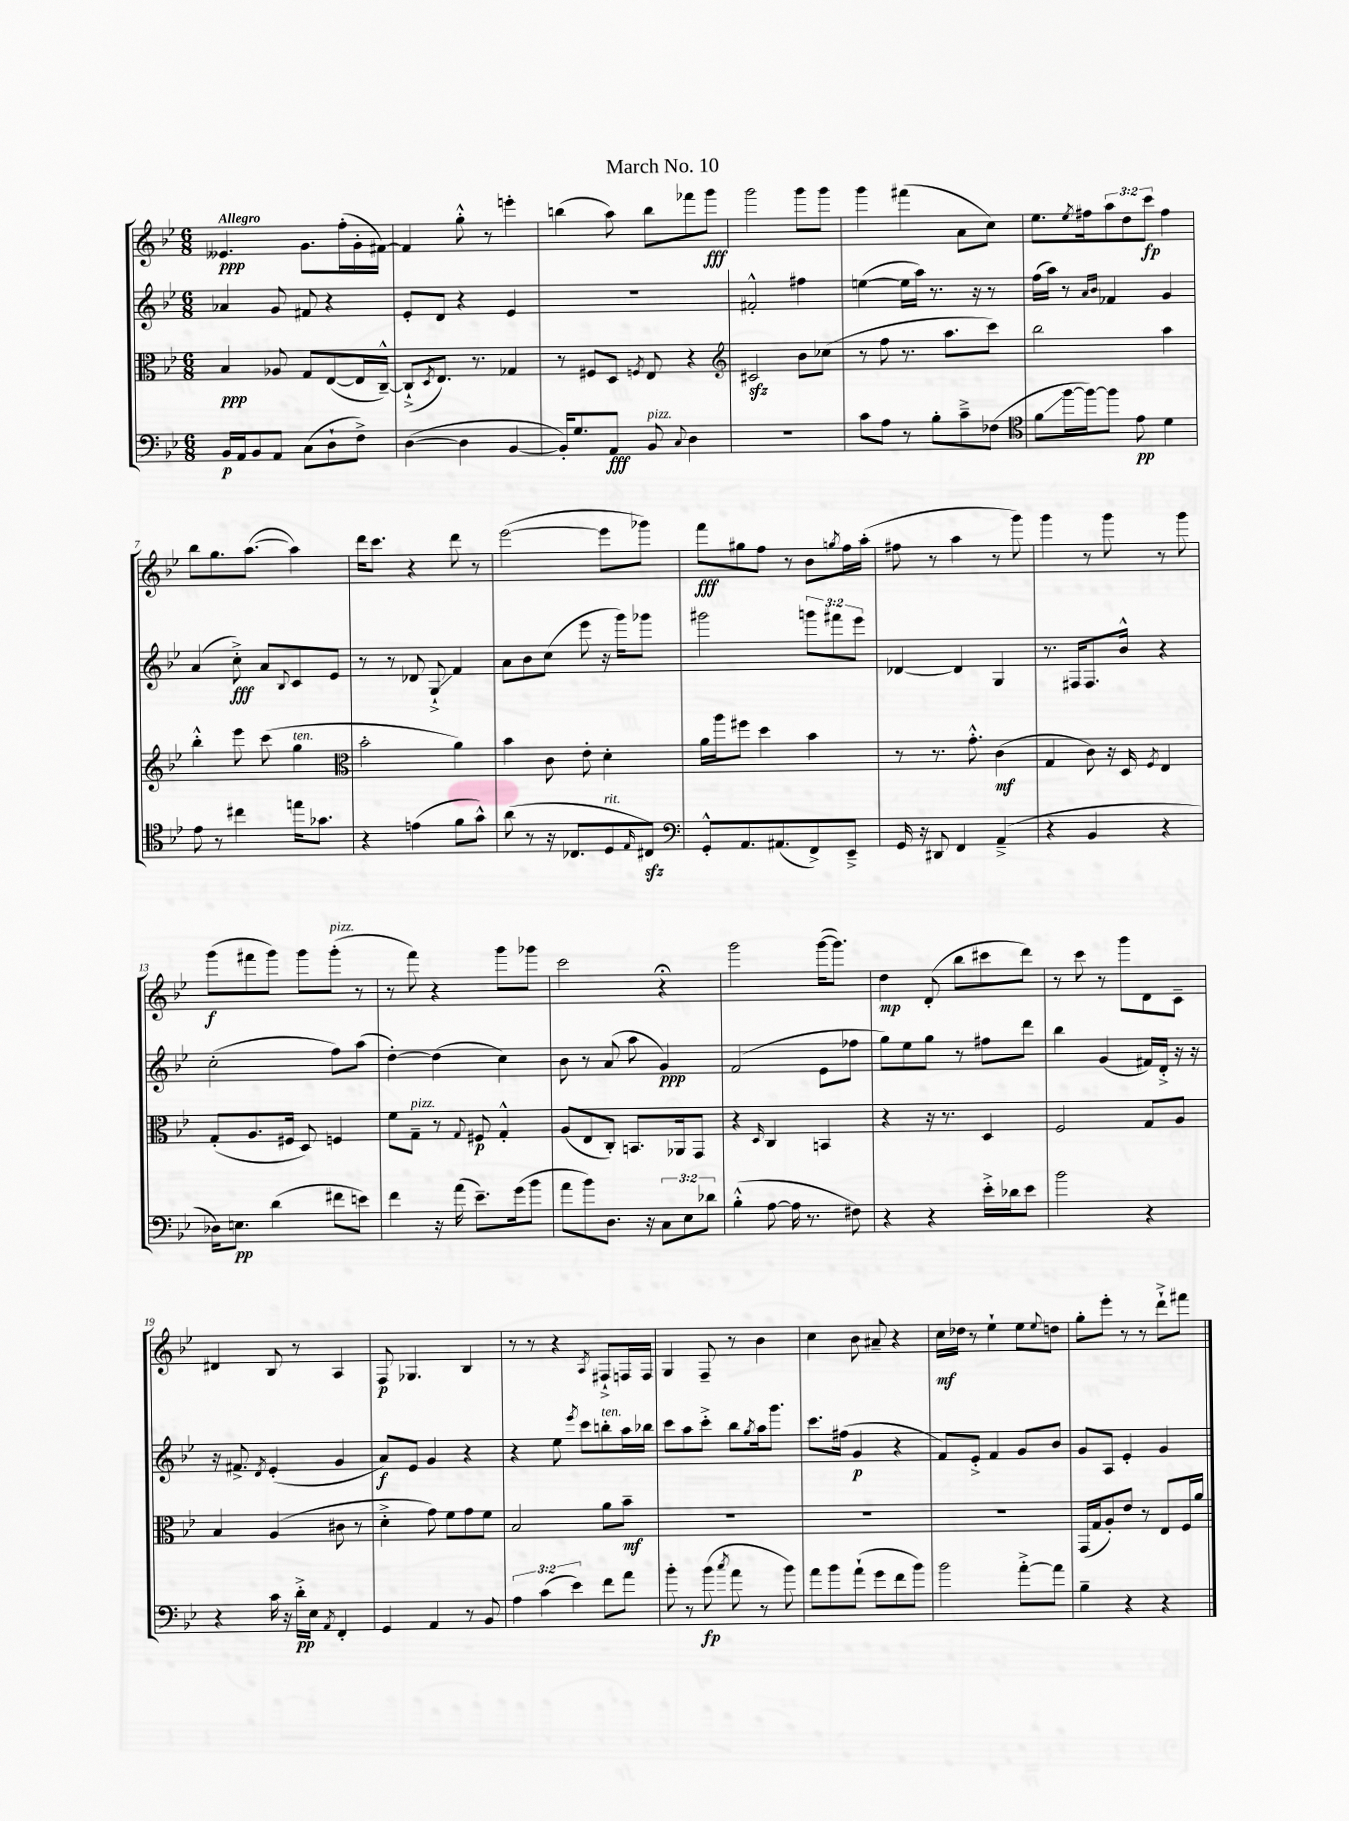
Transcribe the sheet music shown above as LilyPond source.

\header { title = "March No. 10" }
<<
\new StaffGroup <<
\new Staff = "s0" {
    \clef treble \key bes \major \numericTimeSignature \time 6/8 \override Staff.TupletNumber.text = #tuplet-number::calc-fraction-text \tempo "Allegro"
    eeses'4.\ppp g'8. f''16-.( g'16-. fis'16~) |
    fis'4 g''8-.-^ r8 e'''4-. |
    b''4( a''8) b''8 fes'''8 g'''8\fff |
    g'''2 g'''8 g'''8 |
    g'''4 fis'''4( a'8 c''8) |
    ees''8. \acciaccatura { ees''8 } fis''16 \tuplet 3/2 { a''8 d''8 c'''8\fp } fis''4 |
    bes''8 g''8. a''8.~( a''4) |
    d'''16 c'''8. r4 d'''8 r8 |
    ees'''2~( ees'''8 ges'''8) |
    f'''8\fff gis''8 f''8 r8 bes'8 \acciaccatura { g''8 } f''16 a''16-.( |
    fis''8 r8 a''4 r8 g'''8) |
    g'''4 r8 g'''8 r8 g'''8 |
    g'''8\f( fis'''8 g'''8) g'''8 g'''8-.^\markup { \italic "pizz." }( r8 |
    r8 f'''8) r4 g'''8 ges'''8 |
    c'''2 r4\fermata |
    g'''2 g'''16~( g'''8.) |
    d''4\mp d'8-.( bes''8 cis'''8 d'''8) |
    r8 c'''8 r8 g'''8 d'8 c'8-- |
    dis'4 bes8 r8 a4 |
    f8\p ges4. bes4 |
    r8 r8 r4 \acciaccatura { a8 } fis8-!-> f16 f16 |
    g4 f8-- r8 bes'4 |
    c''4 bes'8 ais'8-- r4 |
    c''16\mf des''16 r8 ees''4-! ees''8 \appoggiatura { ees''8 } d''8 |
    g''8-. ees'''8-. r8 r8 d'''8-!-> fis'''8 \bar "|." |
}
\new Staff = "s1" {
    \clef treble \key bes \major \numericTimeSignature \time 6/8 \override Staff.TupletNumber.text = #tuplet-number::calc-fraction-text
    aes'4 g'8 fis'8 r4 |
    ees'8-. d'8 r4 ees'4 |
    R2. |
    fis'2-.-^ fis''4 |
    e''4~( e''16 a''16) r8. r16 r8 |
    f''16( a''16) r8 \grace { a'16 bes'16 } fes'4 g'4 |
    a'4( c''8-.->\fff) a'8 \appoggiatura { bes8 } c'8 ees'8 |
    r8 r8 des'8 g8-!->\glissando f'4 |
    a'8 bes'8 c''8( ees'''8 r16 g'''16) ges'''8 |
    gis'''2 \tuplet 3/2 { g'''8 fis'''8 ees'''8 } |
    des'4~ des'4 g4 |
    r8. fis16 fis8. bes'16-^ r4 |
    c''2-.( f''8) a''8( |
    d''4~-.) d''4( c''4) |
    bes'8 r8 a'8( a''8 g'4\ppp) |
    f'2( ees'8 fes''8 |
    g''8) ees''8 g''8 r8 fis''8 d'''8 |
    bes''4 g'4( fis'16) d'16-.-> r16 r16 |
    r16 fis'8.-> \acciaccatura { d'8 } ees'4-.( g'4 |
    a'8\f) ees'8 g'4 r4 |
    r4 ees''8 \acciaccatura { ees'''8 } c'''8 b''8-.^\markup { \italic "ten." } a''16 bes''16 |
    c'''8 a''8 c'''8-.-> bes''8 \acciaccatura { g''8 } a''16 g'''8. |
    c'''8. fis''16( g'4\p r4 |
    f'8) ees'8-.-> f'4 g'8 bes'8 |
    g'8 a8 ees'4-. g'4 \bar "|." |
}
\new Staff = "s2" {
    \clef alto \key bes \major \numericTimeSignature \time 6/8
    bes4\ppp aes8 g8 ees8~( ees16 c16~---^) |
    c8-!->( \acciaccatura { d8 } ees8.) r8. ges4 |
    r8 fis8 d8 \acciaccatura { f8 } ees8 r4 |
    \clef treble cis'2\sfz bes'8 ces''8( |
    r8 f''8 r8. a''8. c'''8) |
    bes''2 a''4 |
    bes''4-.-^ ees'''8 c'''8( g''4^\markup { \italic "ten." } |
    \clef alto bes'2-. a'4) |
    bes'4 c'8 ees'8-. d'4-. |
    a'16 a''16 fis''8 d''4 bes'4 |
    r8 r8. g'8.-.-^ c'4\mf( |
    g4 c'8) r16 d16 \acciaccatura { f8 } ees4 |
    g8-.( a8. fis16 d8) f4 |
    f'8 g8--^\markup { \italic "pizz." } r8 \appoggiatura { g8 } fis8\p g4-.-^ |
    a8( ees8 c8-.) b,8. aes,16 g,8 |
    r4 \grace { d16 } c4 b,4 |
    r4 r16 r8. d4 |
    f2 g8 a8 |
    bes4 a4( cis'8 r8 |
    d'4-.-> g'8) f'8 g'8 f'8 |
    bes2 a'8 bes'8--\mf |
    R2. |
    R2. |
    R2. |
    g,16( g16 a8-.) ees'8 r8 ees8 f16 a'16 \bar "|." |
}
\new Staff = "s3" {
    \clef bass \key bes \major \numericTimeSignature \time 6/8 \override Staff.TupletNumber.text = #tuplet-number::calc-fraction-text
    bes,16\p a,16 bes,8 a,8 c8( d8-! f8->) |
    d4~( d4 bes,4~ |
    bes,16-.) g8. a,8\fff bes,8^\markup { \italic "pizz." } \appoggiatura { c8 } d4 |
    R2. |
    c'8 a8 r8 bes8-. c'8---> fes8( |
    \clef tenor f'8\glissando f''16~ f''16~) f''8 ees'8\pp d'4 |
    ees'8 r8 cis''4 e''16 ges'8. |
    r4 e'4( f'8 g'8-^) |
    a'8( r8 r16 ces8. d8^\markup { \italic "rit." } \grace { ees16 } cis8\sfz) |
    \clef bass g,8-.-^ a,8. ais,8.( f,8->) ees,8---> |
    g,16 r16 dis,8 f,4 a,4--->( |
    r4 bes,4 r4 |
    des16) e8.\pp d'4( fis'8 e'8) |
    f'4 r16 a'16( ees'8.--) g'16( bes'8 |
    a'8 bes'8) d8. r16 \tuplet 3/2 { c8 ees8 des'8 } |
    bes4-.-^( a8~ a16 r8. fis8) |
    r4 r4 ees'16-.-> des'16 ees'8 |
    bes'2 r4 |
    r4 c'16 r16 d'16-.->\pp ees16 \acciaccatura { a,8 } f,4-. |
    g,4 a,4 r8 bes,8 |
    \tuplet 3/2 { a4 c'4( ees'4) } f'8 a'8 |
    bes'8-. r8 bes'8\fp( \acciaccatura { c''8 } a'8 r8 bes'8) |
    a'8 bes'8 a'8-!( g'8 f'8 bes'8) |
    bes'2 a'8~-.-> a'8 |
    bes4-- r4 r4 \bar "|." |
}
>>
>>
